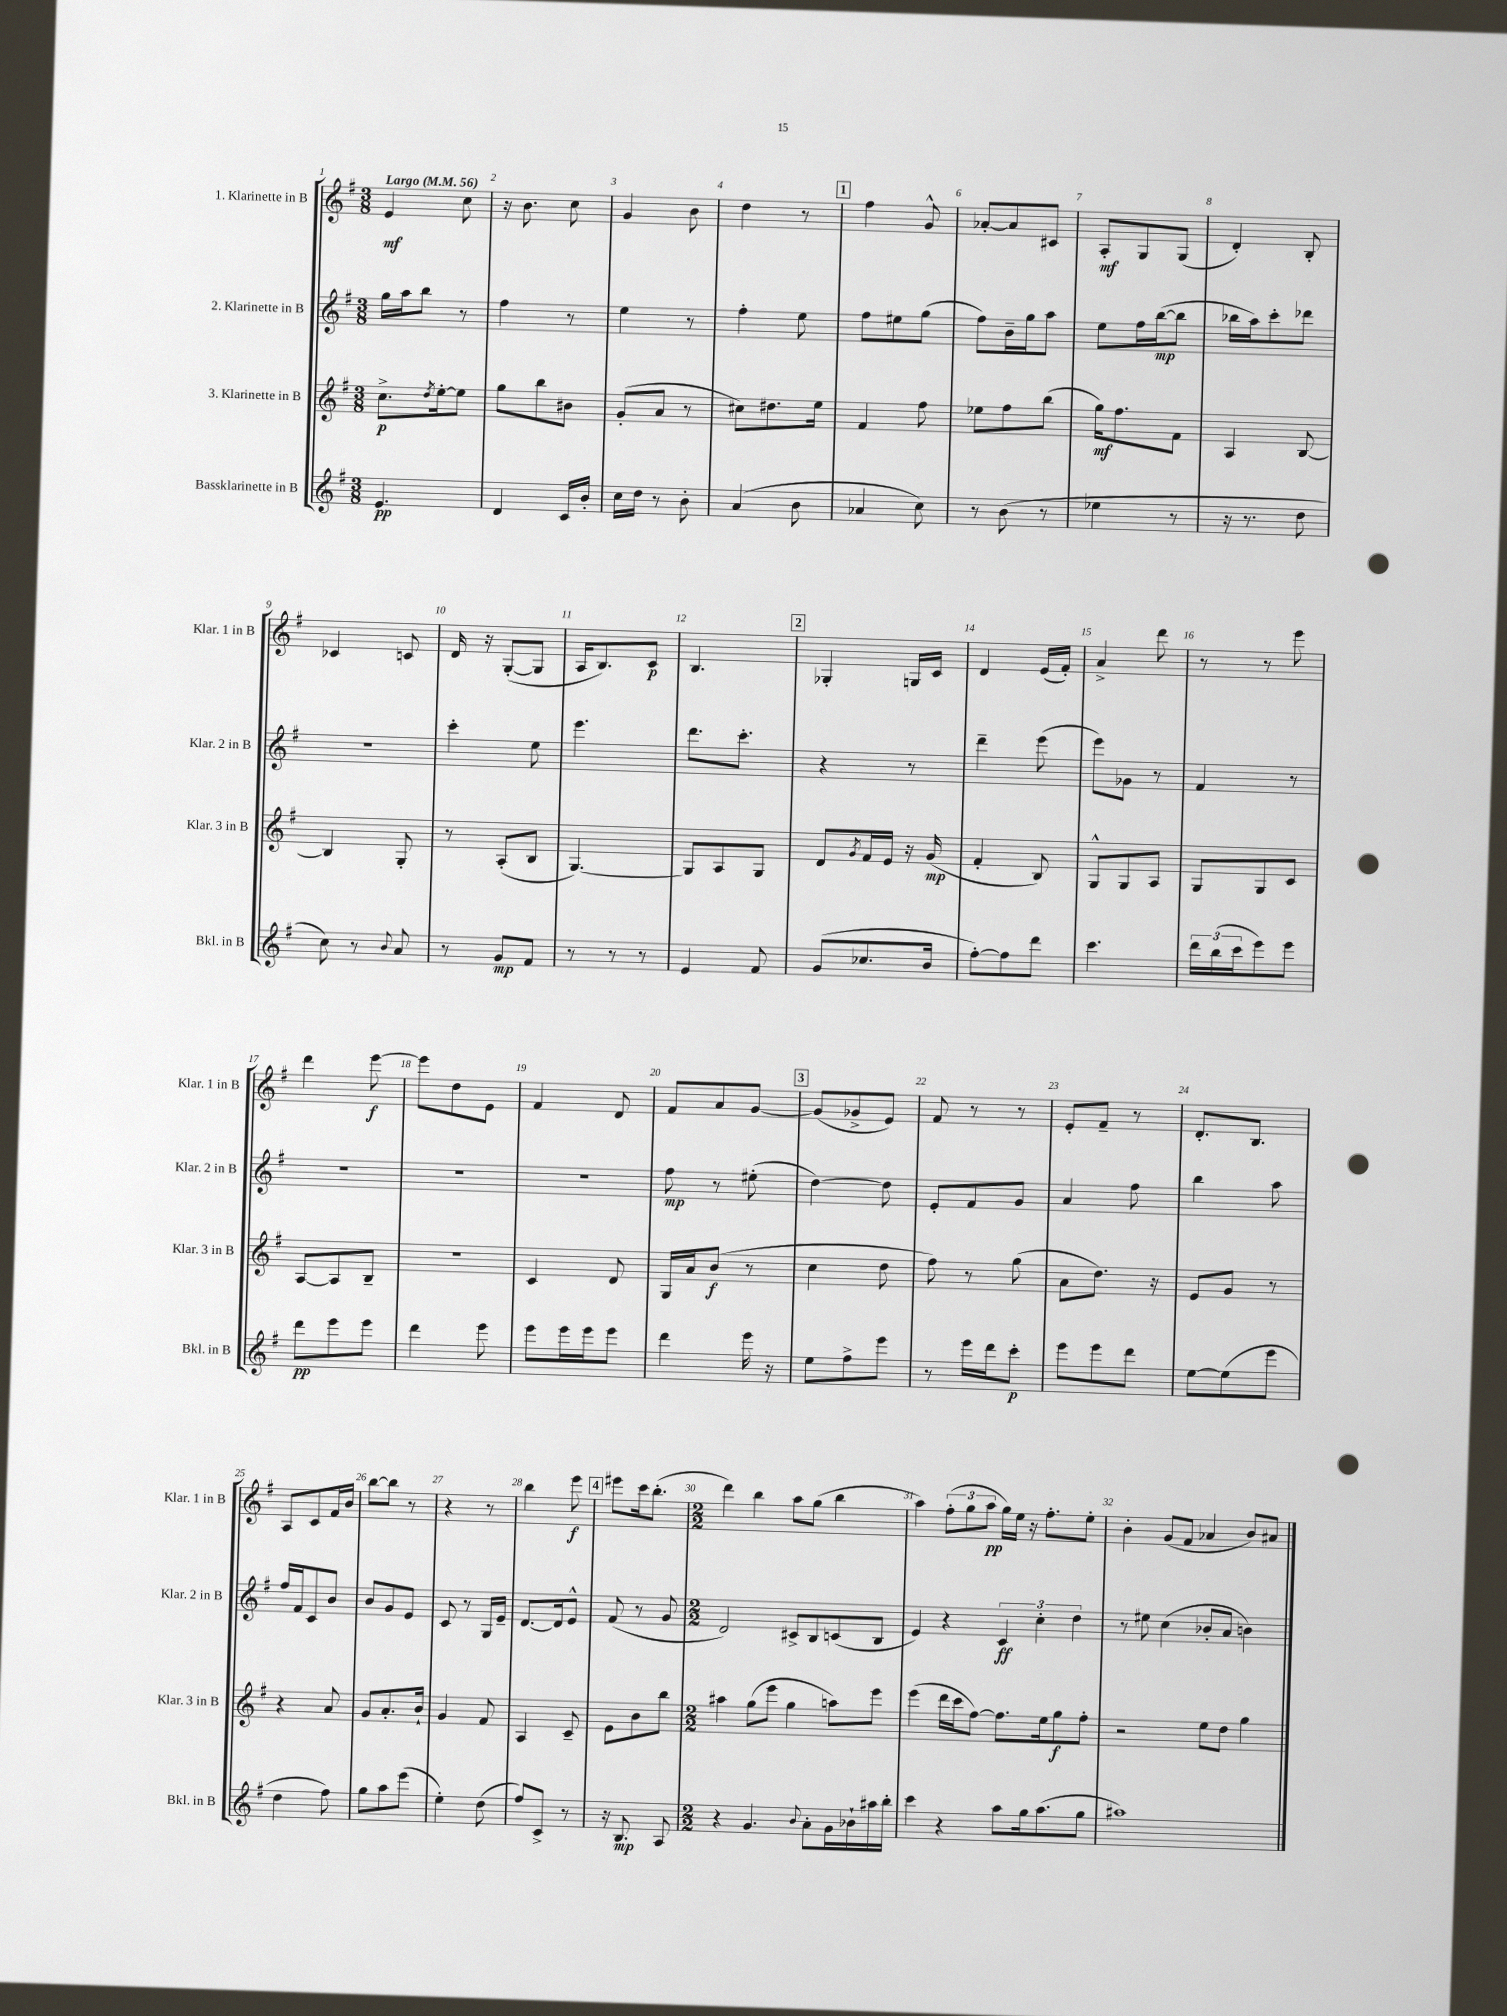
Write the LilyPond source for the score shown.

<<
\new StaffGroup <<
\new Staff = "s0" \with { instrumentName = "1. Klarinette in B" shortInstrumentName = "Klar. 1 in B" } {
    \clef treble \key g \major \numericTimeSignature \time 3/8 \tempo "Largo" 4 = 56
    e'4\mf c''8 |
    r16 b'8. c''8 |
    g'4 b'8 |
    d''4 r8 |
    \mark \markup { \box "1" } fis''4 g'8-^ |
    aes'8~-. aes'8 cis'8 |
    a8-.\mf g8 g8( |
    d'4-.) b8-. |
    ces'4 c'8 |
    d'16 r16 g8~-.( g8 |
    a16 b8.) c'8\p |
    b4. |
    \mark \markup { \box "2" } ges4-. g16 c'16 |
    d'4 e'16( fis'16-.) |
    a'4-> d'''8 |
    r8 r8 e'''8 |
    d'''4 e'''8~\f |
    e'''8 d''8 e'8 |
    fis'4 d'8 |
    fis'8 a'8 g'8~ |
    \mark \markup { \box "3" } g'8( ges'8-> e'8) |
    fis'8 r8 r8 |
    e'8-. fis'8-- r8 |
    d'8.-. b8. |
    a8 c'8 fis'16 b'16 |
    b''8~ b''8 r8 |
    r4 r8 |
    b''4 e'''8\f |
    \mark \markup { \box "4" } eis'''8 c'''16 b''8.-.( |
    \numericTimeSignature \time 2/2 d'''4) b''4 a''8 g''8( b''4 |
    a''4) \tuplet 3/2 { fis''8-.( g''8 a''8\pp } g''16) e''16 r16 fis''8.-. e''8-. |
    b'4-. g'8( fis'8 aes'4 b'8) ais'8 \bar "|." |
}
\new Staff = "s1" \with { instrumentName = "2. Klarinette in B" shortInstrumentName = "Klar. 2 in B" } {
    \clef treble \key g \major \numericTimeSignature \time 3/8
    g''16 a''16 b''8 r8 |
    fis''4 r8 |
    e''4 r8 |
    fis''4-. e''8 |
    \mark \markup { \box "1" } fis''8 eis''8 g''8( |
    fis''8) b'16-- g''16 a''8 |
    e''8 fis''16 b''16~\mp( b''8 |
    bes''16 a''16) c'''8-. des'''8 |
    R4. |
    c'''4-. e''8 |
    e'''4. |
    d'''8. c'''8.-. |
    \mark \markup { \box "2" } r4 r8 |
    d'''4-- e'''8( |
    e'''8) ges'8 r8 |
    fis'4 r8 |
    R4. |
    R4. |
    R4. |
    fis''8\mp r8 eis''8-.( |
    \mark \markup { \box "3" } d''4~) d''8 |
    e'8-. fis'8 g'8 |
    a'4 fis''8 |
    b''4 a''8 |
    fis''16 fis'16 c'8 b'8 |
    b'8 g'8 e'8 |
    c'8 r8 g16 e'16-- |
    d'8.~ d'16 e'8-^ |
    \mark \markup { \box "4" } fis'8( r8 g'8 |
    \numericTimeSignature \time 2/2 d'2) cis'8-> b8 c'8( b8 |
    e'4) r4 \tuplet 3/2 { c'4\ff c''4-. d''4 } |
    r8 eis''8 c''4( bes'8-. a'8 b'4) \bar "|." |
}
\new Staff = "s2" \with { instrumentName = "3. Klarinette in B" shortInstrumentName = "Klar. 3 in B" } {
    \clef treble \key g \major \numericTimeSignature \time 3/8
    c''8.->\p \acciaccatura { d''8 } e''16~-. e''8 |
    g''8 b''8 bis'8 |
    g'8-.( a'8 r8 |
    cis''8) dis''8. e''16 |
    \mark \markup { \box "1" } fis'4 fis''8 |
    ees''8 fis''8 b''8( |
    g''16\mf) fis''8. fis'8 |
    a4 b8~ |
    b4 g8-. |
    r8 a8-.( b8 |
    g4.~) |
    g8 a8 g8 |
    \mark \markup { \box "2" } d'8 \acciaccatura { g'8 } fis'16 e'16 r16 g'16\mp( |
    fis'4-. b8) |
    g8-^ g8 a8 |
    g8 g8 c'8 |
    a8~ a8 b8-- |
    R4. |
    c'4 d'8 |
    g16 a'16 b'8\f( r8 |
    \mark \markup { \box "3" } c''4 d''8 |
    fis''8) r8 g''8( |
    a'8 d''8.) r16 |
    e'8 g'8 r8 |
    r4 a'8 |
    g'8 a'8.-. b'16-! |
    g'4 fis'8 |
    a4 c'8-- |
    \mark \markup { \box "4" } e'8 b'8 b''8 |
    \numericTimeSignature \time 2/2 ais''4 g''8( e'''8 g''4 a''8) e'''8 |
    e'''4( d'''16 c'''16 fis''8~) fis''8. e''16 g''8\f fis''8-. |
    r2 e''8 d''8 g''4 \bar "|." |
}
\new Staff = "s3" \with { instrumentName = "Bassklarinette in B" shortInstrumentName = "Bkl. in B" } {
    \clef treble \key g \major \numericTimeSignature \time 3/8
    e'4.\pp |
    d'4 c'16 b'16-. |
    c''16 d''16 r8 b'8-. |
    a'4( b'8 |
    \mark \markup { \box "1" } aes'4 c''8) |
    r8 b'8( r8 |
    ees''4 r8 |
    r16 r8. d''8 |
    c''8) r8 \appoggiatura { b'8 } a'8 |
    r8 g'8\mp fis'8 |
    r8 r8 r8 |
    e'4 fis'8 |
    \mark \markup { \box "2" } g'8( ces''8. b'16 |
    fis''8~-.) fis''8 d'''8 |
    c'''4. |
    \tuplet 3/2 { d'''16 b''16( c'''16 } e'''8) e'''8 |
    d'''8\pp e'''8 e'''8 |
    d'''4 e'''8 |
    e'''8 e'''16 e'''16 e'''8 |
    d'''4 e'''16 r16 |
    \mark \markup { \box "3" } e''8 fis''8-> e'''8 |
    r8 e'''16 d'''16 c'''8-.\p |
    e'''8 e'''8 d'''8 |
    e''8~ e''8( e'''8 |
    d''4 fis''8) |
    g''8 a''8 e'''8( |
    e''4-.) d''8( |
    fis''8) c'8-> r8 |
    \mark \markup { \box "4" } r16 b8.\mp a8 |
    \numericTimeSignature \time 2/2 r4 g'4. \appoggiatura { b'8 } a'8-. g'16 bes'16-! ais''16 b''16-. |
    c'''4 r4 a''8 g''16 a''8.( g''8 |
    ais''1) \bar "|." |
}
>>
>>
\layout { \context { \Score \override BarNumber.break-visibility = ##(#f #t #t) barNumberVisibility = #all-bar-numbers-visible } }
